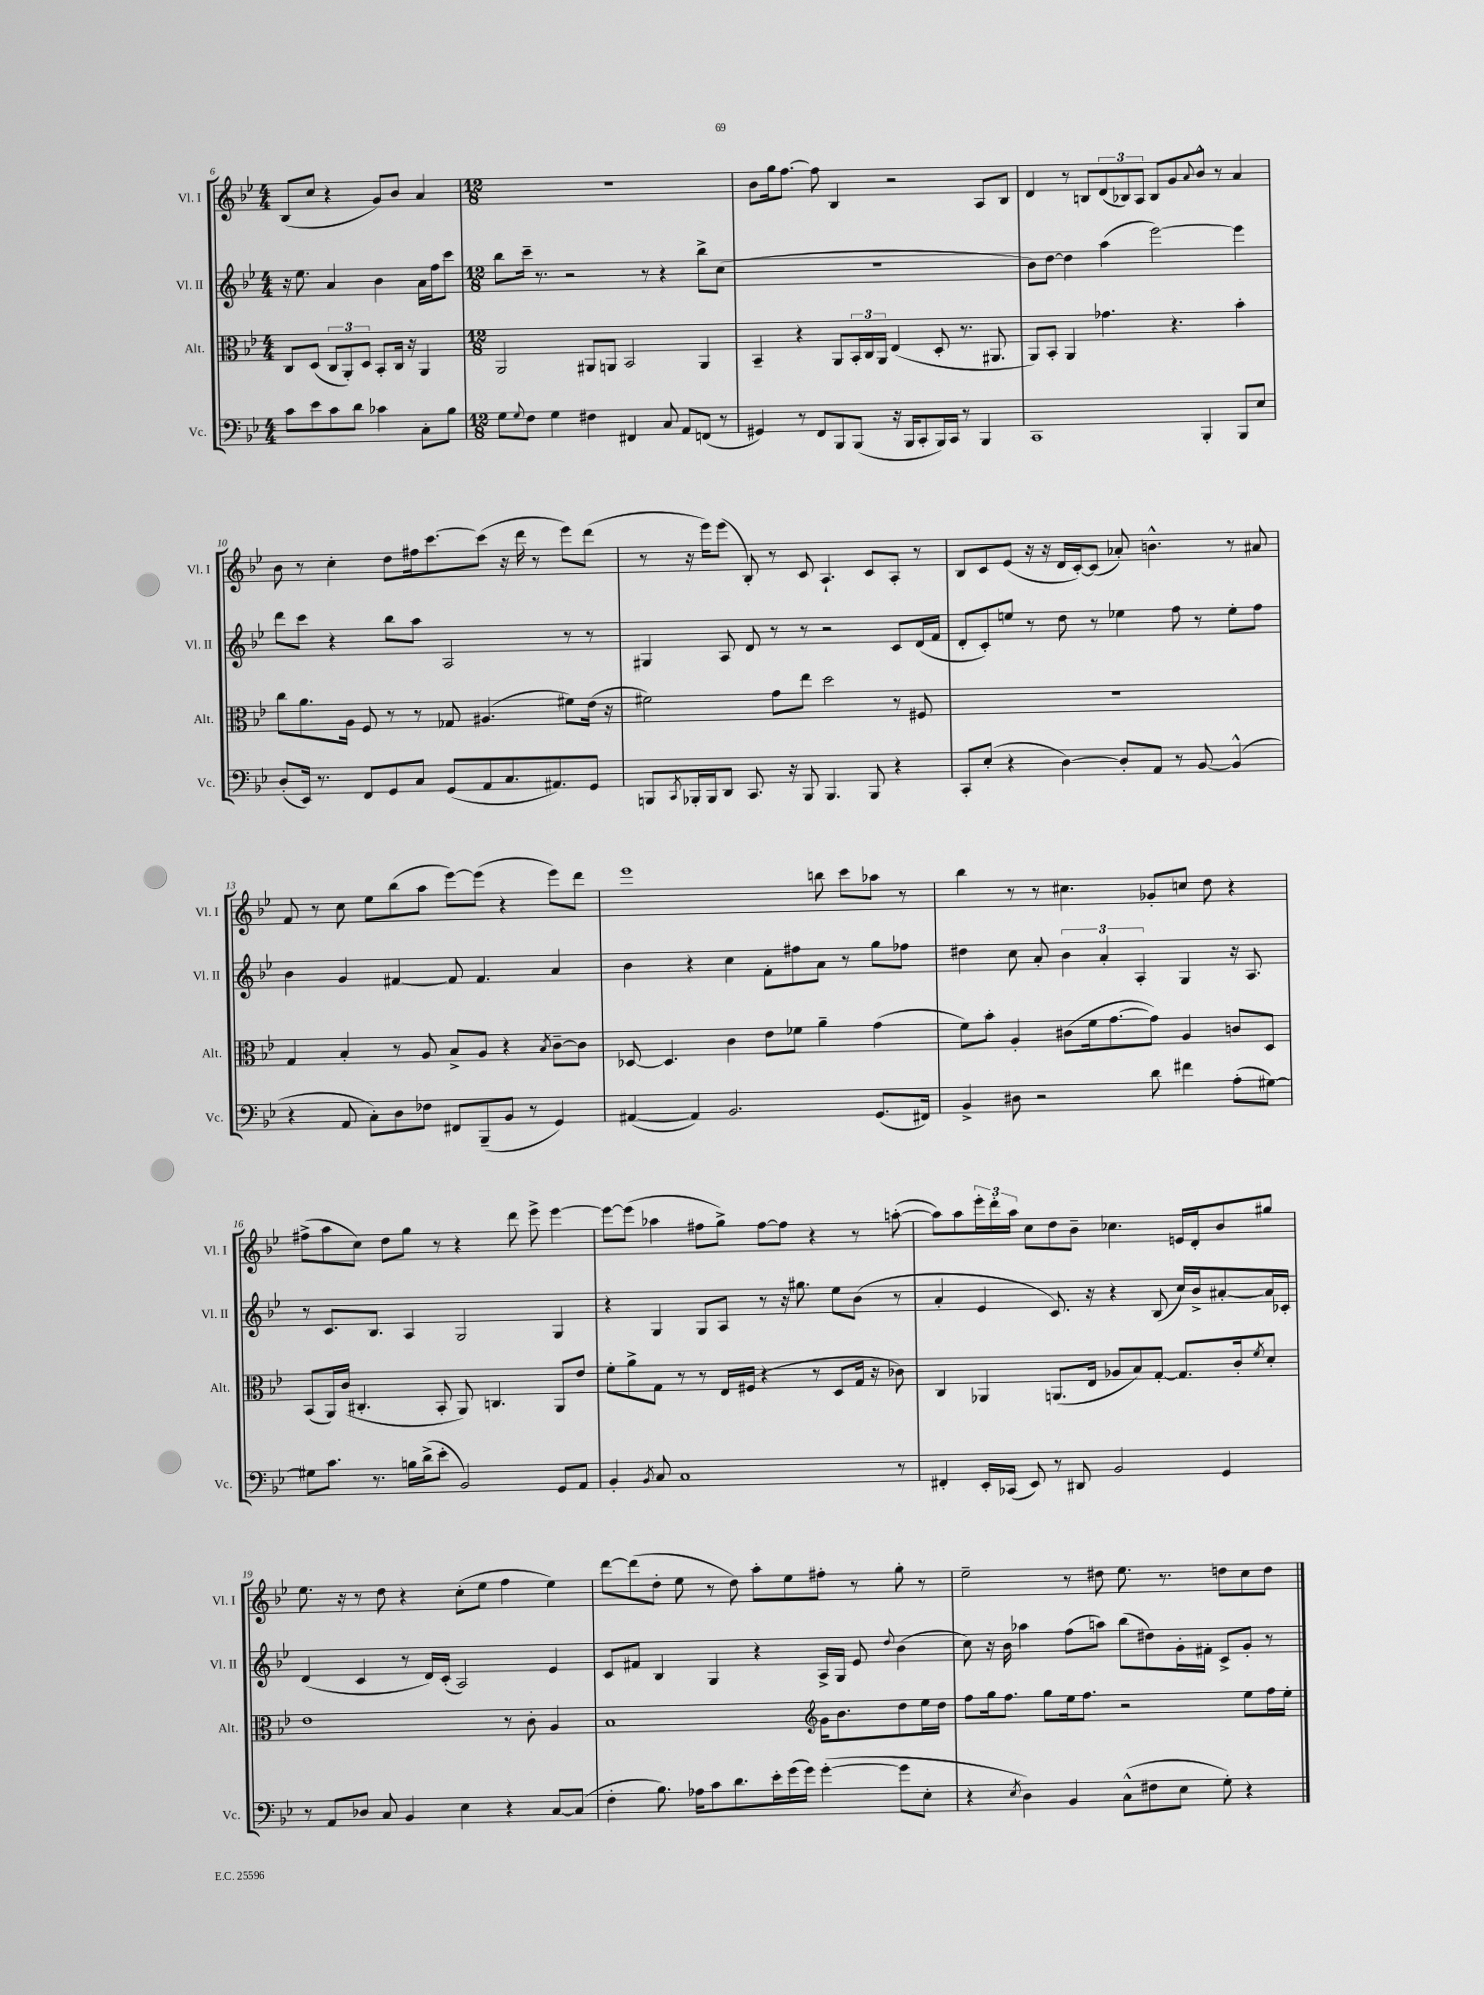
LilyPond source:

<<
\new StaffGroup <<
\new Staff = "s0" \with { instrumentName = "Vl. I" shortInstrumentName = "Vl. I" } {
    \clef treble \key bes \major \numericTimeSignature \time 4/4
    bes8( c''8 r4 g'8) bes'8 a'4 |
    \numericTimeSignature \time 12/8 R1. |
    bes'8 g''16 f''8.~ f''8 bes4 r2 a8 bes8 |
    d'4 r8 b8 \tuplet 3/2 { d'8( bes8) a8 } bes8 g'8 \appoggiatura { a'8 } bes'8-^ r8 a'4 |
    bes'8 r8 c''4-. d''8 fis''16 c'''8.~ c'''8( r16 d'''16 r8 ees'''8) d'''8( |
    r8 r16 ees'''16) ees'''8( bes8-.) r8 c'8 a4.-! c'8 a8-. r8 |
    bes8 c'8 ees'8( r16 r16 d'16 c'16~-.) c'8( aes'8-.) b'4.-^ r8 ais'8 |
    f'8 r8 c''8 ees''8 bes''8( a''8 ees'''8~) ees'''8( r4 ees'''8) d'''8 |
    ees'''1 b''8 c'''8 aes''8 r8 |
    bes''4 r8 r8 cis''4. ges'8-. c''8 d''8 r4 |
    fis''8->( a''8 c''8) d''8 g''8 r8 r4 d'''8 ees'''8-> ees'''4~ |
    ees'''8~ ees'''8( aes''4 fis''8 g''8->) fis''8~ fis''8 r4 r8 a''8~-.( |
    a''8) a''8 \tuplet 3/2 { ees'''16-. d'''16-. a''16 } c''8 d''8 bes'8-- ces''4. e'16 d'16-. bes'8 gis''8 |
    ees''8. r16 r8 d''8 r4 c''8-.( ees''8 f''4 ees''4) |
    d'''8~ d'''8( d''8-. ees''8 r8 d''8) a''8-. ees''8 fis''8-. r8 g''8-. r8 |
    ees''2-- r8 dis''8 ees''8. r8. d''8 c''8 d''8 \bar "|." |
}
\new Staff = "s1" \with { instrumentName = "Vl. II" shortInstrumentName = "Vl. II" } {
    \clef treble \key bes \major \numericTimeSignature \time 4/4
    r16 ees''8. a'4 bes'4 a'16 f''16 c'''8 |
    \numericTimeSignature \time 12/8 bes''8 c'''16-- r8. r2 r8 r4 bes''8-> c''8( |
    R1. |
    bes'8) d''8~ d''4 a''4( ees'''2~) ees'''4 |
    d'''8 c'''8 r4 bes''8 a''8 a2 r8 r8 |
    gis4 a8 d'8 r8 r8 r2 c'8 d'16( f'16 |
    d'8-. c'8-.) e''8 r8 d''8 r8 ees''4 f''8 r8 ees''8-. f''8 |
    bes'4 g'4 fis'4~ fis'8 fis'4. a'4 |
    bes'4 r4 c''4 f'8-. fis''8 a'8 r8 g''8 fes''8 |
    dis''4 c''8 a'8-. \tuplet 3/2 { bes'4 a'4-. a4-. } g4 r16 a8. |
    r8 c'8. bes8. a4 g2 g4 |
    r4 g4 g8 a8 r8 r16 gis''8. ees''8 bes'8( r8 |
    a'4-. ees'4 c'8.) r16 r4 bes8( c''16) bes'16-> ais'8~-. ais'16 ces'16-. |
    d'4( c'4 r8 d'16) c'16-.( a2) ees'4 |
    c'8 fis'8 bes4 g4 r4 a16-> g16 ees'8 \appoggiatura { d''8 } bes'4( |
    c''8) r16 bes'16 aes''4 f''8( a''8) bes''8( dis''8) g'16-. fis'16-. c'8-> g'8-. r8 \bar "|." |
}
\new Staff = "s2" \with { instrumentName = "Alt." shortInstrumentName = "Alt." } {
    \clef alto \key bes \major \numericTimeSignature \time 4/4
    c8 d8( \tuplet 3/2 { c8 a,8-.) d8 } bes,8-. c16 r16 a,4 |
    \numericTimeSignature \time 12/8 a,2 ais,8 a,8 bes,2 a,4 |
    bes,4-- r4 a,8 \tuplet 3/2 { bes,16-. c16 a,16 } ees4( d8-. r8. ais,8. |
    a,8) bes,8-. a,4 ges'4. r4. bes'4-. |
    c''8 a'8. a16 f8 r8 r8 ges8 ais4.( fis'8) ees'16( r16 |
    fis'2) g'8 ees''8 d''2 r8 fis8 |
    R1. |
    g4 bes4-. r8 a8 bes8-> a8 r4 \acciaccatura { bes8 } c'8~-- c'8 |
    des8~ des4. c'4 ees'8 fes'8 a'4-- g'4( |
    f'8) bes'8-. a4-. cis'8( f'16 g'8.~ g'8) a4 c'8 d8 |
    bes,8( a,16) c'16( cis4.-. bes,8-. a,8) c4. a,8 ees'8 |
    f'8-. a'8-> g8 r8 r8 ees16 fis16( r4 r8 d8 g16 r16 ces'8) |
    c4 aes,4 a,8.( ees16 aes8 bes8) g8~-. g8. c'16-. \acciaccatura { f'8 } d'8-. |
    ees'1 r8 c'8-. a4 |
    bes1 \clef treble g'16 bes'8. d''8 ees''16 d''16 |
    f''8 g''16 f''8. g''8 ees''16 f''8. r2 ees''8 f''16 ees''16-. \bar "|." |
}
\new Staff = "s3" \with { instrumentName = "Vc." shortInstrumentName = "Vc." } {
    \clef bass \key bes \major \numericTimeSignature \time 4/4
    c'8 ees'8 c'8 d'8 ces'4 c8-. bes8 |
    \numericTimeSignature \time 12/8 g8 \appoggiatura { g8 } f8 g4 fis4 fis,4 c8 a,8 f,8( r8 |
    gis,4) r8 f,8 bes,,8 bes,,8( r16 bes,,16 c,8-. bes,,16) c,16 r8 bes,,4 |
    c,1 bes,,4-. bes,,8 ees8 |
    d8-.( ees,16) r8. f,8 g,8 c8 g,8( a,8 c8. ais,8.) g,8 |
    b,,8 \acciaccatura { c,8 } bes,,16-. bes,,16 d,8 c,8. r16 bes,,8 bes,,4. bes,,8 r4 |
    c,8-. ees8-.( r4 d4~) d8-. a,8 r8 bes,8~ bes,4-^( |
    r4 a,8 c8-.) d8 fes8 fis,8 bes,,8--( bes,8 r8 g,4) |
    ais,4~( ais,4) bes,2. g,8.( fis,16) |
    bes,4-> dis8 r2 d'8 fis'4 a8-.( gis8~) |
    gis8 c'8. r8. b16 d'16->( ees'8-. bes,2) g,8 a,8 |
    bes,4-. \acciaccatura { bes,8 } c8 c1 r8 |
    fis,4-. ees,16-. ces,16( ees,8) r8 dis,8 bes,2 g,4 |
    r8 a,8 des8 c8 bes,4 ees4 r4 c8~ c8( |
    f4-. bes8.) aes16 c'8 d'8. ees'16-. g'16( g'16) g'4~-.( g'8 ees8-. |
    r4 \acciaccatura { ees8 } d4) bes,4 c8-^( fis8 ees8 g8-.) r4 \bar "|." |
}
>>
>>
\layout { \context { \Score currentBarNumber = #6 } }
